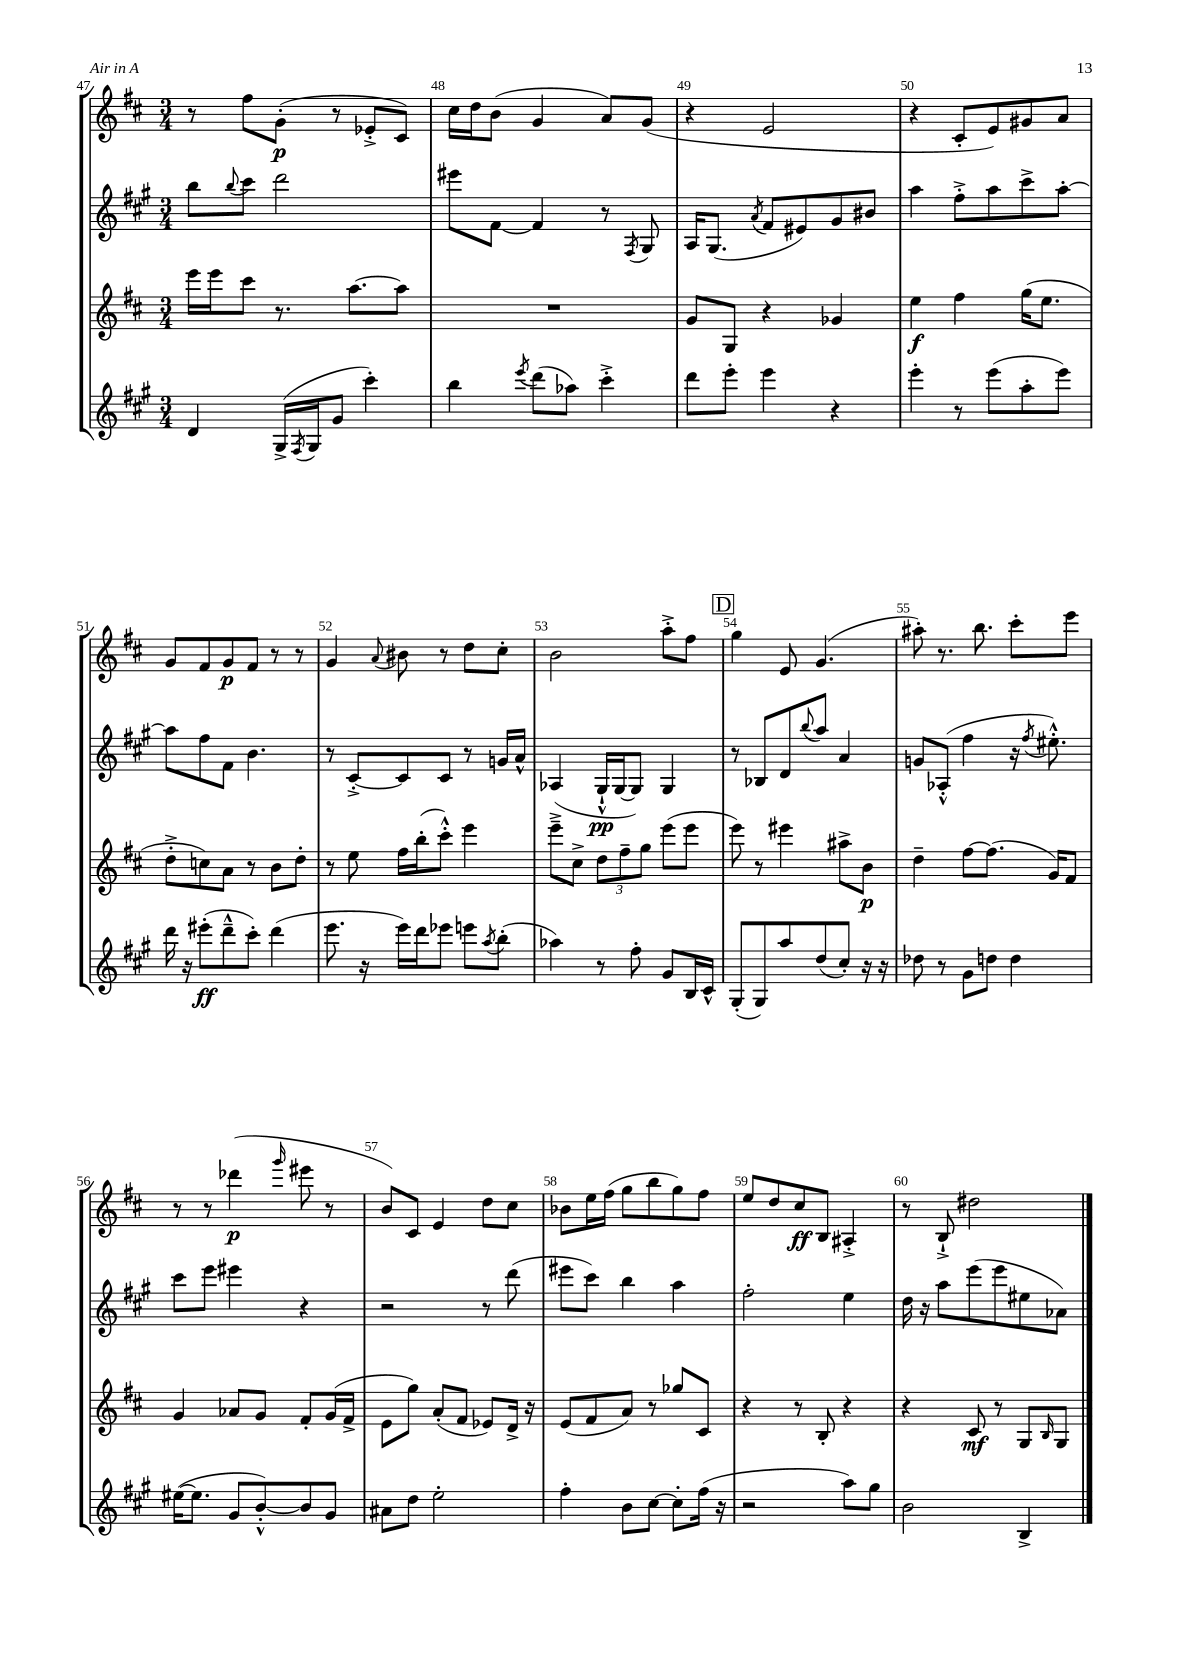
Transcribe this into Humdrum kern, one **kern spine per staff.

**kern	**dynam	**kern	**dynam	**kern	**dynam	**kern	**dynam
*part4	*part4	*part3	*part3	*part2	*part2	*part1	*part1
*staff4	*staff4	*staff3	*staff3	*staff2	*staff2	*staff1	*staff1
*clefG2	*	*clefG2	*	*clefG2	*	*clefG2	*
*k[f#c#g#]	*	*k[f#c#]	*	*k[f#c#g#]	*	*k[f#c#]	*
*M3/4	*	*M3/4	*	*M3/4	*	*M3/4	*
=47	=47	=47	=47	=47	=47	=47	=47
4d/	.	16eee\LL	.	8bb\L	.	8r	.
.	.	16eee\J	.	.	.	.	.
.	.	.	.	8qqbb/	.	.	.
.	.	8ccc#\J	.	8ccc#\J	.	8ff#\L	.
(16G#^/LL	.	8.r	.	2ddd\	.	(8g'\J	p
8qF#/	.	.	.	.	.	.	.
16G#/J	.	.	.	.	.	.	.
8g#/J	.	.	.	.	.	8r	.
.	.	[8.aa\L	.	.	.	.	.
4ccc#'\)	.	.	.	.	.	8e-X'^/L	.
.	.	8aa\J]	.	.	.	8c#/J)	.
=48	=48	=48	=48	=48	=48	=48	=48
4bb\	.	2.r	.	8eee#X\L	.	16cc#\LL	.
.	.	.	.	.	.	16dd\J	.
.	.	.	.	[8f#\J	.	(8b\J	.
8qeee/	.	.	.	.	.	.	.
(8ddd\L	.	.	.	4f#/]	.	4g/	.
8aa-X\J)	.	.	.	.	.	.	.
4ccc#'^\	.	.	.	8r	.	8a/L)	.
.	.	.	.	8qF#/	.	.	.
.	.	.	.	8G#/	.	(8g/J	.
=49	=49	=49	=49	=49	=49	=49	=49
8ddd\L	.	8g/L	.	16A/KL	.	4r	.
.	.	.	.	(8.G#/J	.	.	.
8eee'\J	.	8G/J	.	.	.	.	.
.	.	.	.	8qa/	.	.	.
4eee\	.	4r	.	8f#/L	.	2e/	.
.	.	.	.	8e#X/)	.	.	.
4r	.	4g-X/	.	8g#/	.	.	.
.	.	.	.	8b#X/J	.	.	.
=50	=50	=50	=50	=50	=50	=50	=50
4eee'\	.	4ee\	f	4aa\	.	4r	.
8r	.	4ff#\	.	8ff#'^\L	.	8c#'/L	.
(8eee\L	.	.	.	8aa\	.	8e/)	.
8aa'\	.	(16gg\KL	.	8ccc#^\	.	8g#X/	.
.	.	8.ee\J	.	.	.	.	.
8eee\J)	.	.	.	[8aa'\J	.	8a/J	.
!!LO:LB:g=z
=51	=51	=51	=51	=51	=51	=51	=51
16ddd\	.	8dd'^\L	.	8aa\L]	.	8g/L	.
16r	.	.	.	.	.	.	.
(8eee#X'\L	ff	8ccn\)	.	8ff#\	.	8f#/	.
8ddd~^^\	.	8a\J	.	8f#\J	.	8g/	p
8ccc#'\J)	.	8r	.	4.b\	.	8f#/J	.
(4ddd\	.	8b\L	.	.	.	8r	.
.	.	8dd'\J	.	.	.	8r	.
=52	=52	=52	=52	=52	=52	=52	=52
8.eee\	.	8r	.	8r	.	4g/	.
.	.	8ee\	.	[8c#'^/L	.	.	.
16r	.	.	.	.	.	.	.
.	.	.	.	.	.	8qqa/	.
16eee\LL)	.	16ff#\LL	.	8c#/]	.	8b#X\	.
16ddd\J	.	(16bb'\J	.	.	.	.	.
8eee-X\J	.	8ccc#'^^\J)	.	8c#/J	.	8r	.
8eeen\L	.	4eee\	.	8r	.	8dd\L	.
8qaa/	.	.	.	.	.	.	.
(8bb'\J	.	.	.	16gn/LL	.	8cc#'\J	.
.	.	.	.	16a^^/JJ	.	.	.
=53	=53	=53	=53	=53	=53	=53	=53
4aa-X\)	.	8eee~^\L	.	(4A-X/	.	2b\	.
.	.	8cc#^\J	.	.	.	.	.
8r	.	12dd\L	.	16G#`^^/LL	pp	.	.
.	.	.	.	[16G#/J	.	.	.
.	.	12ff#~\	.	.	.	.	.
8ff#'\	.	.	.	8G#/J])	.	.	.
.	.	12gg\J	.	.	.	.	.
8g#/L	.	(8eee\L	.	4G#/	.	8aa'^\L	.
16B/L	.	8eee\J	.	.	.	8ff#\J	.
16c#^^/JJ	.	.	.	.	.	.	.
!!LO:REH:place=s1:t=D
=54	=54	=54	=54	=54	=54	=54	=54
(8G#'/L	.	8eee\)	.	8r	.	4gg\	.
8G#/)	.	8r	.	8B-X/L	.	.	.
8aa/	.	4eee#X\	.	8d/	.	8e/	.
.	.	.	.	8qqbb/	.	.	.
(8dd/	.	.	.	8aa/J	.	(4.g/	.
8cc#'/J)	.	8aa#X^\L	.	4a/	.	.	.
16r	.	8b\J	p	.	.	.	.
16r	.	.	.	.	.	.	.
=55	=55	=55	=55	=55	=55	=55	=55
8dd-X\	.	4dd~\	.	8gn/L	.	8aa#X'\)	.
8r	.	.	.	(8A-X'^^/J	.	8.r	.
8g#\L	.	[8ff#\L	.	4ff#\	.	.	.
.	.	.	.	.	.	8.bb\	.
8ddn\J	.	(8.ff#\J]	.	.	.	.	.
4dd\	.	.	.	16r	.	8ccc#'\L	.
.	.	.	.	8qff#/	.	.	.
.	.	16g/KL)	.	8.ee#X'^^\)	.	.	.
.	.	8f#/J	.	.	.	8eee\J	.
!!LO:LB:g=z
=56	=56	=56	=56	=56	=56	=56	=56
([16ee#X\KL	.	4g/	.	8ccc#\L	.	8r	.
8.ee#\J]	.	.	.	.	.	.	.
.	.	.	.	8eee\J	.	8r	.
8g#/L	.	8a-X/L	.	4eee#X\	.	(4ddd-X\	p
[8b'^^/)	.	8g/J	.	.	.	.	.
.	.	.	.	.	.	16qqggg/	.
8b/]	.	8f#'/L	.	4r	.	8eee#X\	.
8g#/J	.	(16g/L	.	.	.	8r	.
.	.	16f#^/JJ	.	.	.	.	.
=57	=57	=57	=57	=57	=57	=57	=57
8a#X\L	.	8e\L	.	2r	.	8b/L)	.
8dd\J	.	8gg\J)	.	.	.	8c#/J	.
2ee'\	.	(8a'/L	.	.	.	4e/	.
.	.	8f#/J	.	.	.	.	.
.	.	8e-X/L)	.	8r	.	8dd\L	.
.	.	16d^/Jk	.	(8ddd\	.	8cc#\J	.
.	.	16r	.	.	.	.	.
=58	=58	=58	=58	=58	=58	=58	=58
4ff#'\	.	(8e/L	.	8eee#X\L	.	8b-X\L	.
.	.	8f#/	.	8ccc#\J)	.	16ee\L	.
.	.	.	.	.	.	(16ff#\JJ	.
8b\L	.	8a/J)	.	4bb\	.	8gg\L	.
[8cc#\J	.	8r	.	.	.	8bb\	.
8cc#'\L]	.	8gg-X/L	.	4aa\	.	8gg\)	.
(16ff#\Jk	.	8c#/J	.	.	.	8ff#\J	.
16r	.	.	.	.	.	.	.
=59	=59	=59	=59	=59	=59	=59	=59
2r	.	4r	.	2ff#'\	.	8ee/L	.
.	.	.	.	.	.	8dd/	.
.	.	8r	.	.	.	8cc#/	ff
.	.	8B'/	.	.	.	8B/J	.
8aa\L)	.	4r	.	4ee\	.	4A#X'^/	.
8gg#\J	.	.	.	.	.	.	.
=60	=60	=60	=60	=60	=60	=60	=60
2b\	.	4r	.	16dd\	.	8r	.
.	.	.	.	16r	.	.	.
.	.	.	.	8aa\L	.	8B`^/	.
.	.	8c#/	mf	(8eee\	.	2dd#X\	.
.	.	8r	.	8eee\	.	.	.
4B^/	.	8G/L	.	8ee#X\	.	.	.
.	.	16qqB/	.	.	.	.	.
.	.	8G/J	.	8a-X\J)	.	.	.
==	==	==	==	==	==	==	==
*-	*-	*-	*-	*-	*-	*-	*-
